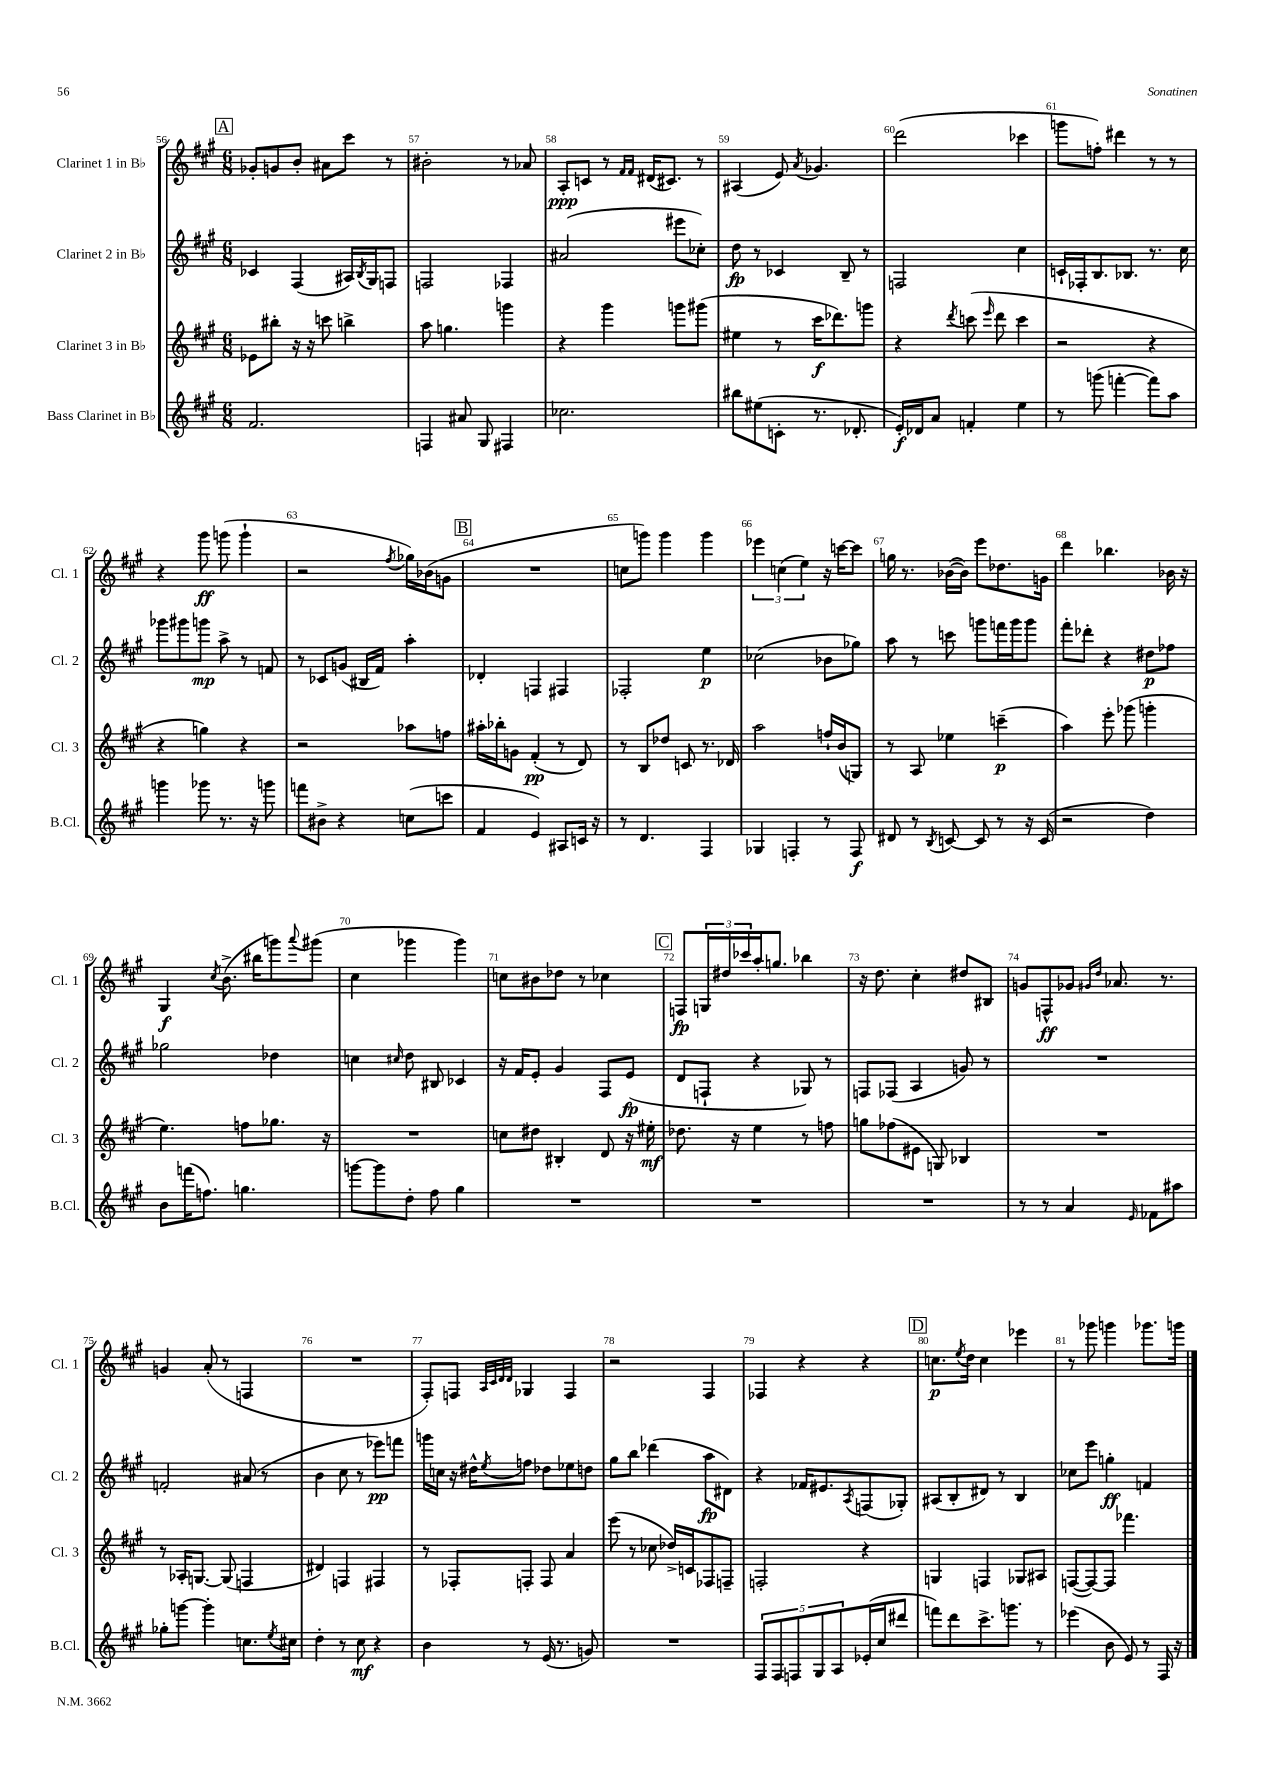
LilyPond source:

<<
\new StaffGroup <<
\new Staff = "s0" \with { instrumentName = "Clarinet 1 in Bb" shortInstrumentName = "Cl. 1" } {
    \clef treble \key a \major \numericTimeSignature \time 6/8
    \mark \markup { \box "A" } ges'8-. g'8 b'8-. ais'8 cis'''8 r8 |
    bis'2-. r8 aes'8 |
    a8-.\ppp c'8 r8 \grace { fis'16 fis'16 } dis'16( cis'8.) r8 |
    ais4( e'8) \acciaccatura { a'8 } ges'4. |
    d'''2( ces'''4 |
    g'''8 f''8-.) dis'''4 r8 r8 |
    r4 gis'''8\ff g'''8( g'''4-! |
    r2 \acciaccatura { fis''8 } ges''16) bes'16( g'8 |
    \mark \markup { \box "B" } R2. |
    c''8 g'''8) g'''4 g'''4 |
    \tuplet 3/2 { ees'''4 c''4( e''4) } r16 c'''16~ c'''8 |
    g''16 r8. bes'16~( bes'16) e'''8 des''8. g'16 |
    d'''4 bes''4. bes'16 r16 |
    gis4\f \acciaccatura { cis''8 } b'8.->( bis''16 g'''8) \appoggiatura { a'''8 } gis'''8( |
    cis''4 ges'''4 ges'''4) |
    c''8 bis'8 des''8 r8 ces''4 |
    \mark \markup { \box "C" } f8\fp \tuplet 3/2 { g16 dis''16 ces'''16 } a''16-. g''8. bes''4 |
    r16 d''8. cis''4-. dis''8 bis8 |
    g'8 f8-^\ff ges'8 \grace { gis'16 d''16 } aes'8. r8. |
    g'4 a'8-.( r8 f4 |
    R2. |
    fis8-.) f8 \grace { a32 cis'32 d'32 d'32 } ges4 f4 |
    r2 fis4 |
    fes4 r4 r4 |
    \mark \markup { \box "D" } c''8.\p \acciaccatura { e''8 } d''16 c''4 ees'''4 |
    r8 ges'''8 g'''4 ges'''8. g'''16 \bar "|." |
}
\new Staff = "s1" \with { instrumentName = "Clarinet 2 in Bb" shortInstrumentName = "Cl. 2" } {
    \clef treble \key a \major \numericTimeSignature \time 6/8
    \mark \markup { \box "A" } ces'4 fis4( ais16) \acciaccatura { b8 } gis16 f8 |
    f2 fes4 |
    ais'2( eis'''8 ces''8-.) |
    d''8\fp r8 ces'4 b8-- r8 |
    f2 cis''4 |
    c'16-! fes16-. b8. bes8. r8. cis''16 |
    ges'''8 gis'''8 g'''8\mp a''8-> r8 f'8 |
    r8 ces'8 g'8( bis16 fis'16) a''4-. |
    \mark \markup { \box "B" } des'4-. f4 fis4 |
    fes2-. e''4\p |
    ces''2( bes'8 ges''8) |
    a''8 r8 c'''8 g'''8 f'''16 g'''16 g'''8 |
    fis'''8-. des'''8-. r4 dis''8\p fes''8 |
    ges''2 des''4 |
    c''4 \grace { cis''16 } d''8 bis8 ces'4 |
    r16 fis'16 e'8-. gis'4 fis8 e'8\fp( |
    \mark \markup { \box "C" } d'8 f8-! r4 ges8) r8 |
    f8 fes8( a4 g'8) r8 |
    R2. |
    f'2-. ais'8( r8 |
    b'4 cis''8 r8 ees'''8\pp) f'''8 |
    g'''16 c''16 r16 dis''16-^ \acciaccatura { e''8 } f''8 des''8 ees''8 d''8 |
    gis''8 b''8 des'''4( a''8\fp dis'8) |
    r4 fes'16 eis'8. \acciaccatura { a8 } f8( ges8-.) |
    \mark \markup { \box "D" } ais8( b8-. dis'8) r8 b4 |
    ces''8 e'''8 g''4-.\ff f'4 \bar "|." |
}
\new Staff = "s2" \with { instrumentName = "Clarinet 3 in Bb" shortInstrumentName = "Cl. 3" } {
    \clef treble \key a \major \numericTimeSignature \time 6/8
    \mark \markup { \box "A" } ees'8 bis''8-. r16 r16 c'''8 b''4-> |
    a''8 g''4. g'''4 |
    r4 gis'''4 g'''8 gis'''8( |
    eis''4 r8 cis'''16\f des'''8.) g'''8 |
    r4 \acciaccatura { d'''8 } c'''8( \grace { e'''16 } d'''8 c'''4 |
    r2 r4 |
    r4 g''4) r4 |
    r2 aes''8 f''8 |
    \mark \markup { \box "B" } ais''16-. bes''16-. g'8 fis'4-.\pp( r8 d'8) |
    r8 b8 des''8 c'8 r8. des'16 |
    a''2 f''16-! b'16( g8) |
    r8 a8 ees''4 c'''4--\p( |
    a''4) e'''8-. ges'''8( g'''4-. |
    e''4.) f''8 ges''8. r16 |
    R2. |
    c''8 dis''8 bis4-. d'8 r16 eis''16-.\mf |
    \mark \markup { \box "C" } des''8. r16 e''4 r8 f''8 |
    g''8 fes''8( eis'8 g8) bes4 |
    R2. |
    r8 aes16-. g8.~ g8( f4 |
    dis'4) f4 fis4 |
    r8 fes8-. f8-. f8 a'4 |
    e'''8( r8 ces''8 des''16->) c'16 fes8 f8-- |
    f2-. r4 |
    \mark \markup { \box "D" } g4 f4 ges8 ais8 |
    f8~( f8~) f8 fes'''4. \bar "|." |
}
\new Staff = "s3" \with { instrumentName = "Bass Clarinet in Bb" shortInstrumentName = "B.Cl." } {
    \clef treble \key a \major \numericTimeSignature \time 6/8
    \mark \markup { \box "A" } fis'2. |
    f4 ais'8 gis8 fis4 |
    ces''2. |
    bis''8 eis''8( c'8-. r8. des'8.-. |
    e'16-.\f) des'16 a'8 f'4-. e''4 |
    r8 g'''8( f'''4~-. f'''8) a''8 |
    g'''4 ges'''8 r8. r16 g'''8 |
    f'''8 bis'8-> r4 c''8( c'''8 |
    \mark \markup { \box "B" } fis'4 e'4) ais8 c'16 r16 |
    r8 d'4. fis4 |
    ges4 f4-. r8 f8\f |
    dis'8 r8 \acciaccatura { b8 } c'8~ c'8 r8 r16 c'16( |
    r2 d''4) |
    b'8 f'''16( f''8.) g''4. |
    g'''8~ g'''8 d''8-. fis''8 gis''4 |
    R2. |
    \mark \markup { \box "C" } R2. |
    R2. |
    r8 r8 a'4 \grace { e'16 } fes'8 ais''8 |
    ges''8-. g'''8~ g'''4-. c''8. \acciaccatura { e''8 } cis''16 |
    d''4-. r8 cis''8\mf r4 |
    b'4 r8 e'16( r8. g'8) |
    R2. |
    \tuplet 5/4 { fis8 fis8 f8 gis8 a8 } ees'16-.( cis''16 dis'''8 |
    \mark \markup { \box "D" } f'''8) d'''8 cis'''8.-> g'''8. r8 |
    ees'''4( b'8 e'8) r8 fis16 r16 \bar "|." |
}
>>
>>
\layout { \context { \Score currentBarNumber = #56 \override BarNumber.break-visibility = ##(#f #t #t) barNumberVisibility = #all-bar-numbers-visible } }
